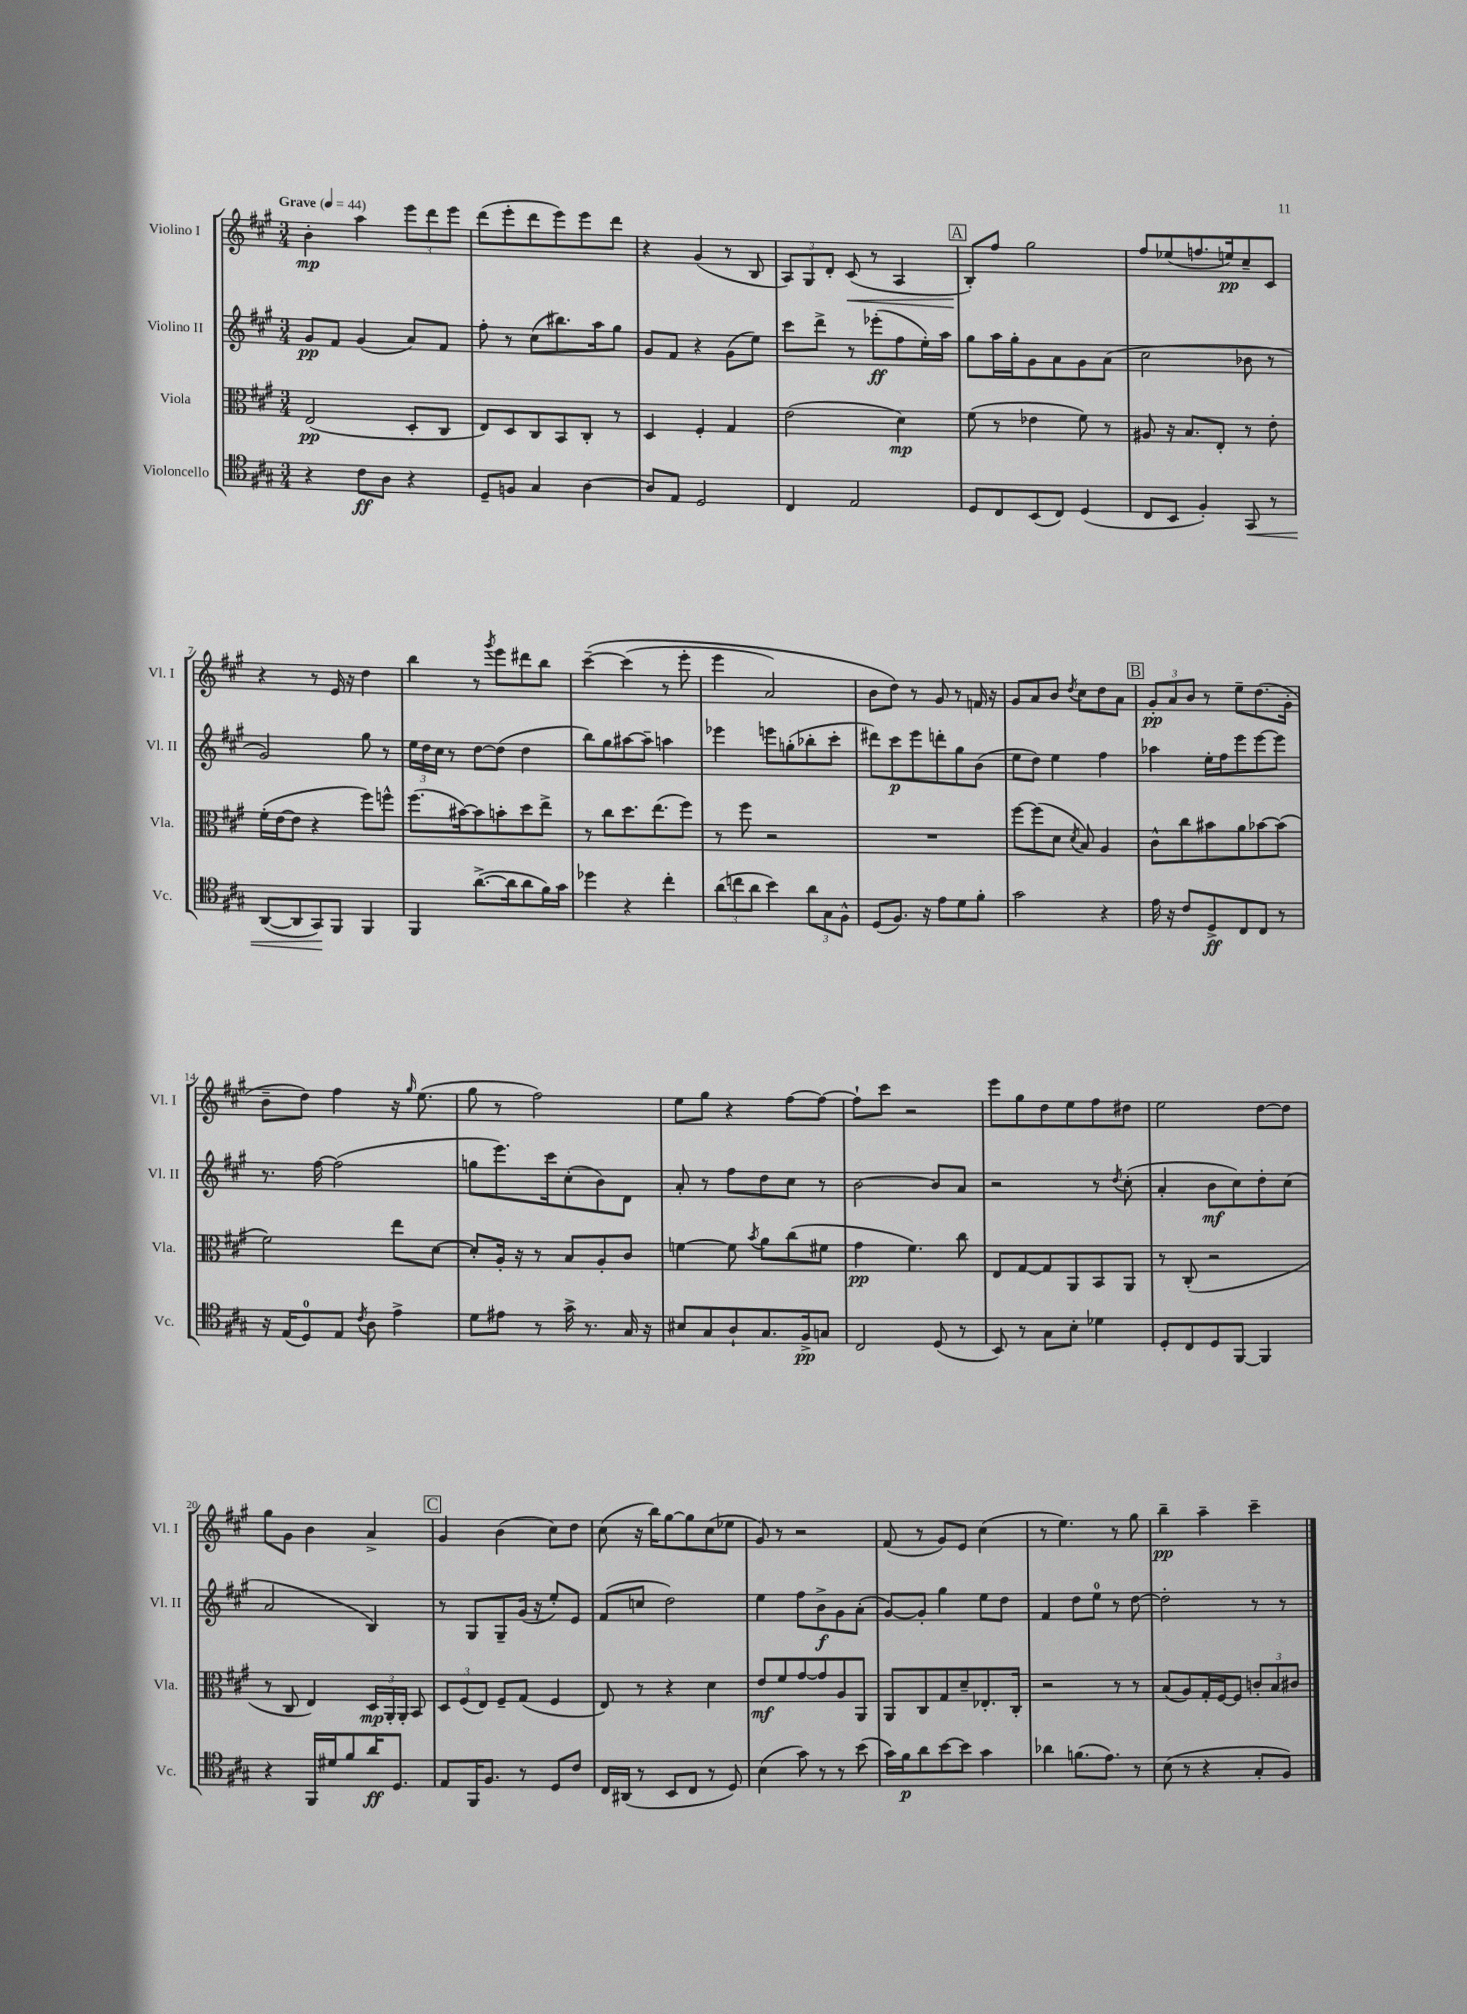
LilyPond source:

<<
\new StaffGroup <<
\new Staff = "s0" \with { instrumentName = "Violino I" shortInstrumentName = "Vl. I" } {
    \clef treble \key a \major \numericTimeSignature \time 3/4 \tempo "Grave" 4 = 44
    \autoBeamOff b'4-.\mp a''4 \tuplet 3/2 { e'''8[ d'''8 e'''8] } |
    d'''8[( e'''8-. d'''8 e'''8) e'''8 d'''8] |
    r4 gis'4( r8 b8 |
    \tuplet 3/2 { a8[) gis8 d'8]-. } cis'8\<( r8 a4 |
    \mark \markup { \box "A" } b8[-.\!) fis''8] gis''2 |
    fis''8[ ees''8( f''8. e''16\pp) cis''8-- cis'8] |
    r4 r8 e'16 r16 d''4 |
    b''4 r8 \acciaccatura { gis'''8 } e'''8[ dis'''8 b''8] |
    cis'''4~--\( cis'''4( r8 e'''8-. |
    e'''4 a'2) |
    b'8[ d''8]\) r8 gis'8 r8 f'16 r16 |
    gis'8[ a'8 b'8] \acciaccatura { d''8 } cis''8[ d''8 a'8] |
    \mark \markup { \box "B" } \tuplet 3/2 { gis'8[-.\pp a'8 b'8] } r8 e''8[-- d''8.( gis'16]-. |
    b'8[-- d''8]) fis''4 r16 \grace { gis''16 } e''8.( |
    gis''8 r8 fis''2) |
    e''8[ gis''8] r4 fis''8[~ fis''8]~ |
    fis''8[-! cis'''8] r2 |
    e'''8[ gis''8 d''8 e''8 fis''8 dis''8] |
    e''2 d''8[~ d''8] |
    gis''8[ gis'8] b'4 a'4-> |
    \mark \markup { \box "C" } gis'4 b'4( cis''8[) d''8] |
    cis''8( r16 b''16[) gis''8~ gis''8 cis''8( ees''8] |
    gis'8) r8 r2 |
    fis'8( r8 gis'8[) e'8] cis''4( |
    r8 e''4.) r8 gis''8 |
    b''4--\pp a''4-- cis'''4-- \bar "|." |
}
\new Staff = "s1" \with { instrumentName = "Violino II" shortInstrumentName = "Vl. II" } {
    \clef treble \key a \major \numericTimeSignature \time 3/4
    \autoBeamOff gis'8[\pp fis'8] gis'4( a'8[) fis'8] |
    fis''8-. r8 cis''8[( bis''8.) a''16 gis''8] |
    gis'8[ fis'8] r4 gis'8[( e''8]) |
    cis'''8[ d'''8]-> r8 ees'''8[-.\ff( fis''8 e''16-.) a''16] |
    \mark \markup { \box "A" } gis''8[ a''16 gis''16-. gis'8 a'8 gis'8 a'8]( |
    cis''2 bes'8 r8 |
    gis'2) gis''8 r8 |
    \tuplet 3/2 { e''16[ d''16 cis''16] } r8 d''8[~ d''8]( d''4 |
    b''8[) gis''8 ais''8~ ais''8]-- a''4 |
    ees'''4 e'''8[ g''8-.( bes''8-. cis'''8]-. |
    dis'''8[) cis'''8\p e'''8 d'''8-. gis''8 b'8]( |
    e''8[ d''8]) e''4 fis''4 |
    \mark \markup { \box "B" } aes''4 e''16[-. fis''16 e'''8 e'''8~ e'''8] |
    r8. fis''16~ fis''2( |
    g''8[ e'''8.) cis'''16 cis''8-.( b'8) d'8] |
    a'8-. r8 fis''8[ d''8 cis''8] r8 |
    b'2~ b'8[ a'8] |
    r2 r8 \acciaccatura { d''8 } cis''8-.( |
    a'4-. b'8[\mf cis''8) d''8-. cis''8]( |
    a'2 b4) |
    \mark \markup { \box "C" } r8 gis8[ gis8-- gis'16]( r16 e''8[-.) e'8] |
    fis'8[( c''8] d''2) |
    e''4 fis''8[ b'8->\f gis'8 a'8]-.( |
    gis'8[~) gis'8]-. gis''4 e''8[ d''8] |
    fis'4 d''8[ e''8]-0 r8 d''8~ |
    d''2-. r8 r8 \bar "|." |
}
\new Staff = "s2" \with { instrumentName = "Viola" shortInstrumentName = "Vla." } {
    \clef alto \key a \major \numericTimeSignature \time 3/4
    \autoBeamOff e2\pp( d8[-. cis8] |
    e8[) d8 cis8 b,8 cis8]-. r8 |
    d4 fis4-. gis4 |
    e'2( d'4\mp) |
    \mark \markup { \box "A" } fis'8( r8 ees'4 fis'8) r8 |
    ais8 r16 b8.[ e8]-. r8 e'8-. |
    fis'16[-.( e'16~ e'8] r4 fis''8[) f''8]-^ |
    fis''8.[( bis'16~) bis'8 b'8-. d''8 e''8]-> |
    r8 cis''8[ d''8. e''8.( fis''8]) |
    r8 fis''8 r2 |
    R2. |
    fis''8[~ fis''8( d'8] \acciaccatura { d'8 } b8) a4 |
    \mark \markup { \box "B" } cis'8[-^ cis''8 bis'8 a'8 bes'8~ bes'8]( |
    fis'2) e''8[ d'8]~ |
    d'8[-. a16]-. r16 r8 b8[ a8-. cis'8] |
    f'4~ f'8 \acciaccatura { b'8 } a'8[ cis''8( fis'8] |
    gis'4\pp fis'4.) cis''8 |
    e8[ gis8~ gis8 a,8 b,8 a,8] |
    r8 cis8-.( r2 |
    r8 cis8 e4) \tuplet 3/2 { d16[\mp a,16-. a,16]-. } b,8 |
    \mark \markup { \box "C" } \tuplet 3/2 { d8[ fis8( e8]) } fis8[-- gis8]( fis4 |
    e8) r8 r4 d'4 |
    e'8[\mf fis'8 gis'8~ gis'8 a8 a,8] |
    a,8[ cis8 gis8 d'8-- ees8.-. cis16]-. |
    r2 r8 r8 |
    b8[( a8) gis16-. fis16~ fis8] \tuplet 3/2 { c'8[-. b8 cis'8] } \bar "|." |
}
\new Staff = "s3" \with { instrumentName = "Violoncello" shortInstrumentName = "Vc." } {
    \clef tenor \key a \major \numericTimeSignature \time 3/4
    \autoBeamOff r4 cis'8[\ff a8] r4 |
    d8[-- f8] gis4 a4~ |
    a8[ e8] d2 |
    cis4 e2 |
    \mark \markup { \box "A" } d8[ cis8 b,8( cis8]) d4( |
    cis8[ b,8] fis4-.) gis,8\< r8 |
    a,8[~( a,8 gis,8\!) fis,8] fis,4 |
    fis,4 a'8.[~->( a'16 a'8 fis'16) gis'16] |
    des''4 r4 cis''4-. |
    \tuplet 3/2 { a'8[( c''8 a'8] } b'4) \tuplet 3/2 { a'8[ gis8 fis8]-^ } |
    d8[( fis8.]) r16 e'8[ d'8 fis'8]-. |
    gis'2 r4 |
    \mark \markup { \box "B" } e'16 r16 cis'8[ d8->\ff cis8 cis8] r8 |
    r16 e16[( d8-0) e8] \acciaccatura { cis'8 } a8 e'4-> |
    d'8[ eis'8] r8 gis'16-> r8. gis16 r16 |
    bis8[ gis8 a8-! gis8. fis16->\pp g8] |
    cis2 d8( r8 |
    b,8) r8 gis8[ b8]-. des'4 |
    d8[-. cis8 d8 fis,8]~ fis,4 |
    r4 fis,16[ dis'16 fis'8 a'16\ff d8.] |
    \mark \markup { \box "C" } e8[ fis,16 fis8.] r8 d8[ cis'8] |
    cis16[ ais,16]( r8 b,8[ cis8] r8 d8) |
    b4( gis'8) r8 r8 b'8( |
    gis'16[) fis'16\p a'8 b'8~ b'8] gis'4 |
    aes'4 f'8.[( e'8.]) r8 |
    b8( r8 r4 gis8[-. fis8]) \bar "|." |
}
>>
>>
